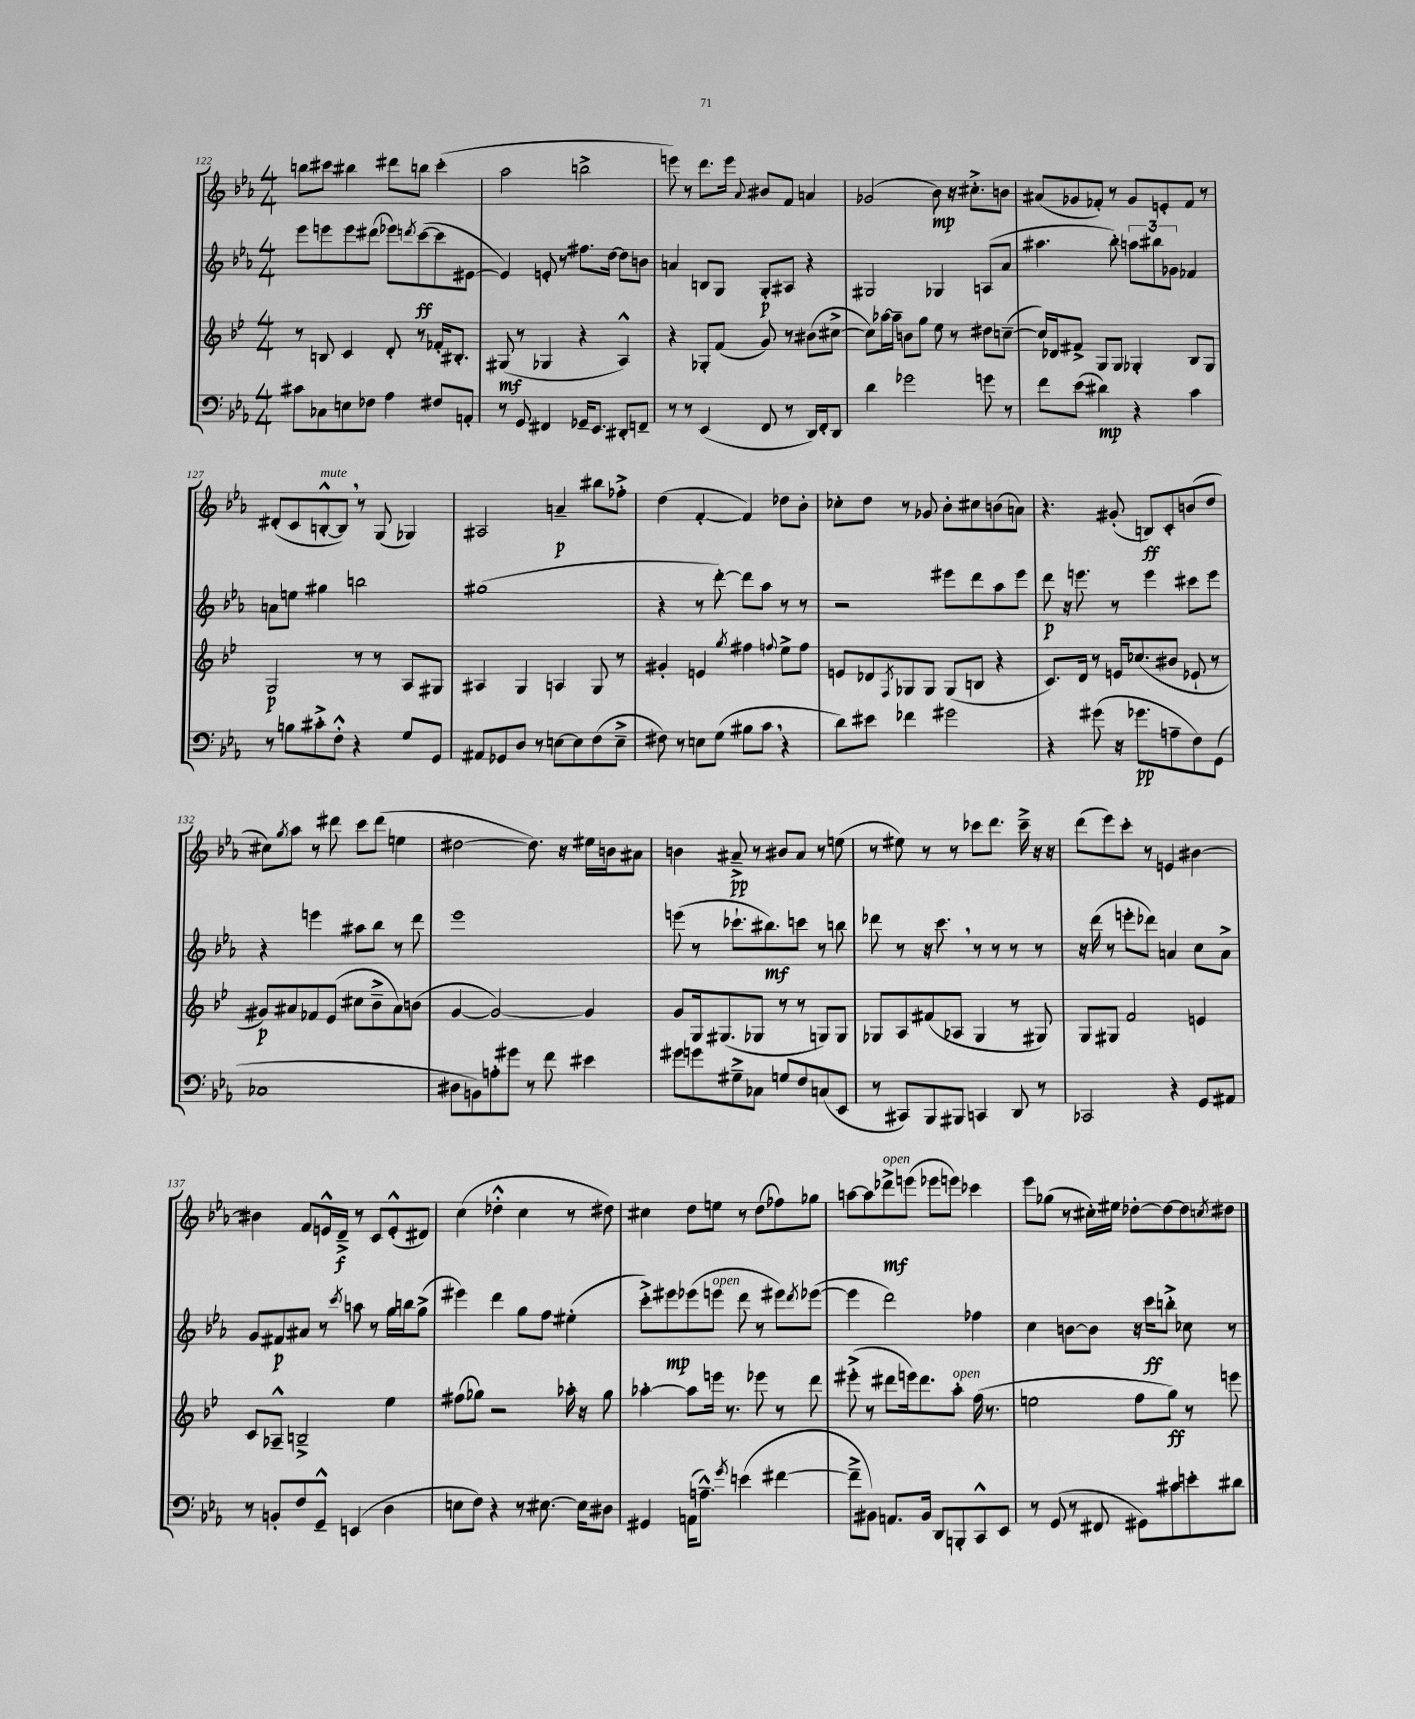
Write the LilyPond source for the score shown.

<<
\new StaffGroup <<
\new Staff = "s0" {
    \clef treble \key ees \major \numericTimeSignature \time 4/4
    b''8 cis'''8 bis''4 dis'''8 b''8 cis'''4-.( |
    aes''2 b''2-> |
    e'''8) r8 d'''8. e'''16 \appoggiatura { aes'8 } bis'8 f'8 a'4 |
    ges'2( bes'8\mp) r16 cis''8.-.-> b'8 |
    ais'8( ges'8 fes'8-.) r8 ges'8 e'8-. fes'8 r8 |
    dis'8-.( c'8 b8~-.-^^\markup { \italic "mute" } b8) \breathe r8 g8( ges4) |
    ais2 a'4--\p bis''8 fes''8-.-> |
    d''4( f'4~-. f'4) des''8 bes'8-. |
    ces''8-. d''8 r8 ges'8 bes'8-. cis''8 b'8( a'8) |
    r4. gis'8-.( b8\ff) c'8-. b'8( d''8 |
    cis''8) \acciaccatura { g''8 } aes''8 r8 dis'''8 c'''8 dis'''8( e''4 |
    dis''2~ dis''8.) r16 eis''16 b'16 ais'8 |
    b'4 ais'8--->\pp r8 bis'8 ais'8 r8 e''8( |
    r8 eis''8) r8 r8 ces'''8 d'''8. ces'''16---> r16 r16 |
    d'''8( ees'''8) c'''8-. r8 e'4 bis'4~ |
    bis'4 f'8 e'16-^ d'16--->\f r8 c'8 e'8-.-^( dis'8) |
    c''4( des''4-.-^ c''4 r8 dis''8) |
    cis''4 d''8 e''8 r8 d''8( fes''8) ges''8 |
    a''8~ a''8 des'''8->\mf^\markup { \italic "open" } e'''8( ees'''8 e'''8) ces'''4 |
    ees'''8 ges''8( r8 cis''16-.) eis''16 des''8~-. des''8~ des''8 \acciaccatura { c''8 } dis''8 \bar "|." |
}
\new Staff = "s1" {
    \clef treble \key ees \major \numericTimeSignature \time 4/4
    ees'''8 e'''8 e'''8 dis'''8( ees'''8) \acciaccatura { d'''8 } c'''8~\ff( c'''8 eis'8~ |
    eis'4) e'8-. r8 fis''8. d''16~ d''8 b'8 |
    a'4 b8 g8 g8-.\p ais8 r4 |
    gis2 ges4 a8( aes'8 |
    ais''4. bes''8-.) \tuplet 3/2 { a''8 bis''8 ges'8 } fes'4 |
    a'8 e''8 gis''4 b''2 |
    gis''1( |
    r4 r8 d'''8~-.) d'''8 aes''8 r8 r8 |
    r2 eis'''8 d'''8 aes''8 eis'''8 |
    d'''8\p r16 e'''8. r8 e'''4 cis'''8 e'''8 |
    r4 e'''4 ais''8 bes''8 r8 d'''8 |
    ees'''1 |
    e'''8( r8 ces'''8.-! bis''8.\mf) c'''8 r8 b''8 |
    des'''8 r8 r16 c'''8. \breathe r8 r8 r8 r8 |
    r16 d'''16( r8 e'''8-. des'''8) a'4 c''8 a'8-> |
    g'8 fis'8\p ais'8 r8 \acciaccatura { c'''8 } a''8 r8 g''16 b''16 g''8->( |
    eis'''4) d'''4 g''8 f''8 eis''4-.( |
    c'''8-.->) eis'''8\mp ees'''8( e'''8^\markup { \italic "open" } d'''8 r8 eis'''8) \acciaccatura { d'''8 } ees'''8~( |
    ees'''4 d'''2) fes''4 |
    c''4 b'8~ b'8 r16 c'''16\ff b''8-.-> ces''8 r8 \bar "|." |
}
\new Staff = "s2" {
    \clef treble \key bes \major \numericTimeSignature \time 4/4
    r8 b8 c'4 d'8-. r8 fes'16-. bis8.-. |
    gis8\mf( r8 ges4 r4 a4-^) |
    r4 ges8-. f'8( g'8) r8 bis'8( cis''8~-> |
    cis''8) aes''16~ aes''16-- b'8 g''8 ees''8 r8 dis''8 c''8~--( |
    c''16) des'16 fis'8-> g8 g8 ges4-. bes8 ges8 |
    g2\p r8 r8 a8 gis8 |
    ais4 g4 a4 g8 r8 |
    gis'4-. e'4 \acciaccatura { g''8 } fis''4 \appoggiatura { f''8 } ees''8-> f''8 |
    e'8 des'8 \acciaccatura { f8 } ges8 ges8 ges8( b8 r4 |
    c'8.) d'16 r8 e'16 ces''8.( bis'8 ees'8-! r8 |
    gis'8\p) ais'8 fes'8 ees'8( cis''8 bes'8---> ais'8) b'8( |
    g'4~ g'2~) g'4 |
    g'8 g16 gis8.( ges8 r8 r8 g8) g8 |
    ges8 a8 fis'8( aes8 ges4 r8 gis8) |
    g8 gis8 f'2 e'4 |
    c'8 aes8---^ b2---> ees''4 |
    fis''8( ges''8) r2 aes''16-. r16 ges''8 |
    aes''4~-. aes''8 e'''16 r8. ees'''8 r8 d'''8 |
    eis'''8-.->( r8 dis'''8 e'''16) dis'''8. a''8-.^\markup { \italic "open" } f''16( r8. |
    e''2 f''8 g''8\ff) r8 e'''8 \bar "|." |
}
\new Staff = "s3" {
    \clef bass \key ees \major \numericTimeSignature \time 4/4
    cis'8 ces8 e8 fes8 aes4 fis8 a,8-. |
    r8 g,8 fis,4 ges,16-- ees,8. dis,8-. f,8-- |
    r8 r8 ees,4( f,8 r8 d,16) f,16-. d,8 |
    d'4 ges'2 g'8 r8 |
    f'8 ees'8( dis'4\mp) r4 c'4 |
    r8 b8 cis'8-.-> f8-.-^ r4 g8 g,8 |
    ais,8 ges,8 d8 r8 e8~ e8 f8( e8---> |
    fis8) r8 e8 g8( bis8 c'8 \breathe r4 |
    d'8) eis'8 fes'4 gis'2 |
    r4 gis'8( r16 ges'8.\pp a8-- f8) g,8( |
    ces1 |
    dis8 b,8) a8-. gis'8 r8 f'8 eis'4 |
    gis'8 g'8 gis8---> ces8 g8 f8 c8( ees,8 |
    r8 cis,8) bes,,8 bis,,8 c,4 d,8 r8 |
    ces,2 r4 g,8 ais,8 |
    r8 b,8-. f8 g,8---^ e,4( d4 |
    e8 f8) r4 r8 eis8.~ eis16 dis8 |
    gis,4 a,16( a8.---^) \acciaccatura { g'8 } e'4( fis'4~ |
    fis'8---> bis,8) a,8. bis,16 d,8 b,,8-. c,8-^ ees,8 |
    r8 g,8( r8 fis,8 gis,8) cis'8 e'8-. dis'8 \bar "|." |
}
>>
>>
\layout { \context { \Score currentBarNumber = #122 } }
